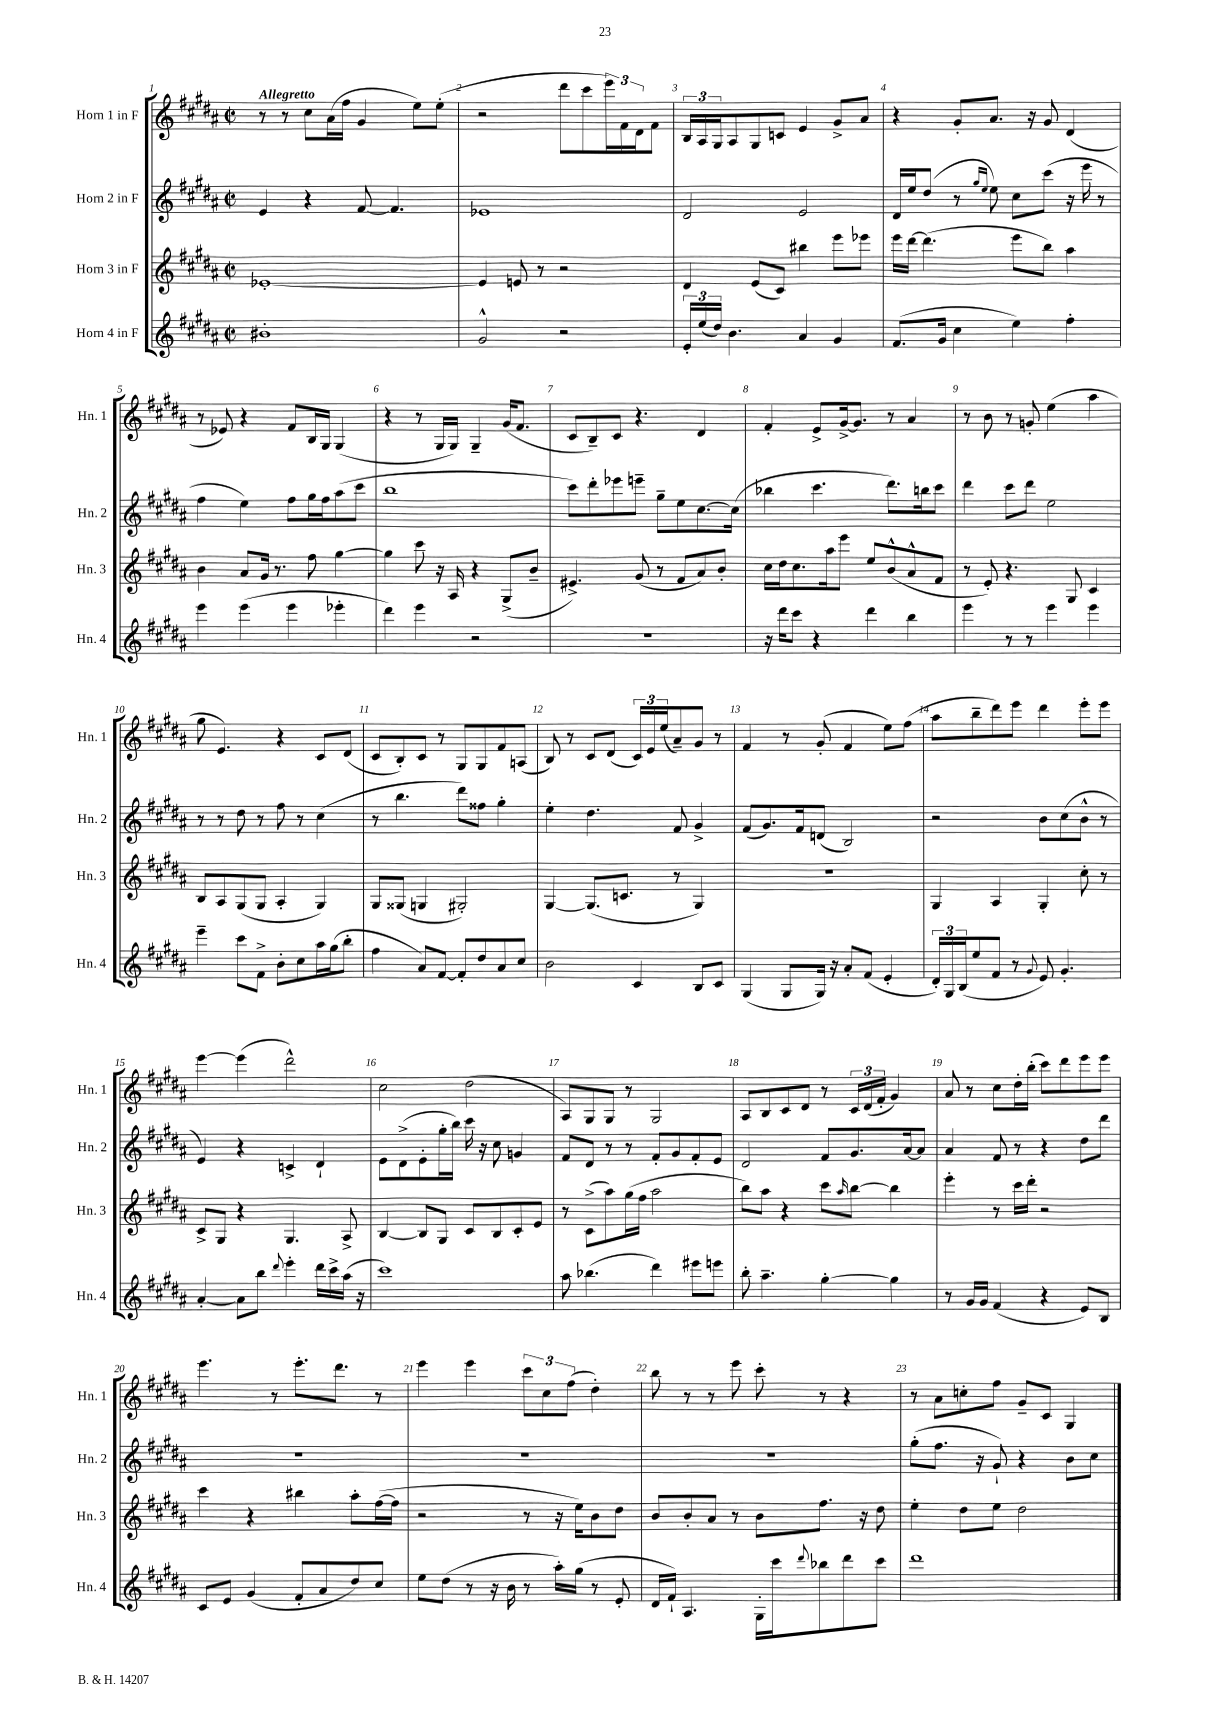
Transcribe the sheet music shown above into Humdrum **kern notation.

**kern	**kern	**kern	**kern
*staff4	*staff3	*staff2	*staff1
*clefG2	*clefG2	*clefG2	*clefG2
*k[f#c#g#d#a#]	*k[f#c#g#d#a#]	*k[f#c#g#d#a#]	*k[f#c#g#d#a#]
*M2/2	*M2/2	*M2/2	*M2/2
*met(c|)	*met(c|)	*met(c|)	*met(c|)
1b#'	[1e-'	4e/	8r
.	.	.	8r
.	.	4r	8cc#\L
.	.	.	(16a#\L
.	.	.	16ff#\JJ
.	.	[8f#/	4g#/
.	.	4.f#/]	.
.	.	.	8ee\L)
.	.	.	(8ee'\J
=	=	=	=
2g#^^/	4e-/]	1e-	2r
.	8e/	.	.
.	8r	.	.
2r	2r	.	8ddd#\L
.	.	.	8ccc#\
.	.	.	24eee\L)
.	.	.	24f#\
.	.	.	24d#\J
.	.	.	8f#\J
=	=	=	=
24e'/LL	4d#/	2d#/	24B/LL
(24ee/	.	.	24A#/
24dd#/JJ)	.	.	24G#/J
4.b\	.	.	8A#/
.	(8e/L	.	8G#/
.	8c#/J)	.	8c/J
4a#/	4bb#\	2e/	4e/
4g#/	8eee\L	.	8g#^/L
.	8eee-\J	.	8a#/J
=	=	=	=
(8.f#/L	16eee\LL	16d#/LL	4r
.	[16ddd#\JJ	16ee/J	.
.	(4.ddd#\]	(8dd#/J	.
16g#/Jk	.	.	.
4cc#\	.	8r	8g#'/L
.	.	16qqgg#/LL	.
.	.	16qqee/JJ	.
.	.	8ee\)	8.a#/J
4ee\)	8eee\L	8cc#\L	.
.	.	.	16r
.	8bb\J)	(8ccc#\J	8g#/
4ff#'\	4aa#\	16r	(4d#/
.	.	16eee\	.
.	.	8r	.
=	=	=	=
4eee\	4b\	4ff#\	8r
.	.	.	8e-/)
(4eee\	8a#/L	4ee\)	4r
.	16g#/Jk	.	.
.	8.r	.	.
4eee\	.	8ff#\L	8f#/L
.	8ff#\	16gg#\L	16B/L
.	.	16ff#\J	16G#/JJ
4eee-'\	[4gg#\	(8aa#\	(4G#/
.	.	8ccc#\J	.
=	=	=	=
4ddd#\)	4gg#\]	1bb	4r
4eee\	8ccc#\	.	8r
.	16r	.	16G#/LL
.	16A#/	.	16G#/JJ)
2r	4r	.	4G#~/
.	(8G#^/L	.	(16g#/LK
.	.	.	8.f#/J
.	8b~/J	.	.
=	=	=	=
1r	4.e#^/)	8ccc#\L)	8c#/L
.	.	8ddd#'\	8B~/)
.	.	8eee-\	8c#/J
.	(8g#/	8eee~\J	4.r
.	8r	8gg#~\L	.
.	8f#/L	8ee\	.
.	8a#/)	[8.cc#\	4d#/
.	8b'/J	.	.
.	.	(16cc#\]Jk	.
=	=	=	=
16r	16cc#\LL	4bb-\	4f#'/
16ddd#\LK	16dd#\J	.	.
8ccc#\J	8.cc#\	.	.
4r	.	4.ccc#\	8e^/L
.	16aa#\k	.	.
.	8eee\J	.	[16g#^/k
.	.	.	8.g#/]J
4ddd#\	8ee/L	.	.
.	(8b^^/	8.ddd#\L)	8r
4bb\	8a#^^/	.	4a#/
.	.	16bb\k	.
.	8f#/J	8ccc#\J	.
=	=	=	=
4eee\	8r	4ddd#\	8r
.	8e'/)	.	8b\
8r	4.r	8ccc#\L	8r
8r	.	8ddd#\J	8g'/
4eee\	.	2ee\	(4ee\
.	8G#/	.	.
4eee\	4c#/	.	4aa#\
=	=	=	=
4eee~\	8B/L	8r	8gg#\
.	8A#/	8r	4.e/)
8ccc#\L	(8G#/	8dd#\	.
8f#^\J	8G#/J	8r	.
8b'\L	4A#'/	8ff#\	4r
8cc#\	.	8r	.
16aa#\L	4G#/)	(4cc#\	8c#/L
(16gg#\J	.	.	.
8bb'\J	.	.	(8d#/J
=	=	=	=
4ff#\	8G#/L	8r	8c#/L
.	(8G##/J	4.bb\	8B'/)
8a#/L)	4G/	.	8c#/J
[8f#/J	.	.	8r
8f#'/]L	2G#'/)	8ddd#\L)	8G#/L
8dd#/	.	8ff##\J	8G#/
8a#/	.	4gg#'\	8f#/
8cc#/J	.	.	(8A/J
=	=	=	=
2b\	[4G#/	4ee'\	8B/)
.	.	.	8r
.	(8.G#/]L	4.dd#\	8c#/L
.	.	.	(8d#/J
.	8.c/J	.	.
4c#/	.	.	24c#/LL)
.	.	.	24e/
.	.	.	(24ee/J
.	8r	8f#/	8a#~/)
8B/L	4G#/)	4g#^/	8g#/J
8c#/J	.	.	8r
=	=	=	=
(4G#/	1r	(8f#/L	4f#/
.	.	8.g#/)	.
8G#/L	.	.	8r
.	.	16f#/k	.
16G#/Jk)	.	(8d/J	(8g#'/
16r	.	.	.
8a#'/L	.	2B/)	4f#/
(8f#/J	.	.	.
4e'/	.	.	8ee\L)
.	.	.	(8ff#\J
=	=	=	=
24d#'/LL)	4G#/	2r	8aa#\L
24G#/	.	.	.
(24B/J	.	.	.
8ee/	.	.	8bb~\
8f#/J	4A#/	.	8ddd#\)
8r	.	.	8eee\J
8qqg#/	.	.	.
8e/)	4G#'/	8b\L	4ddd#\
4.g#'/	.	(8cc#\	.
.	8cc#'\	8b^^\J	8eee'\L
.	8r	8r	8eee\J
=	=	=	=
[4a#'/	8c#^/L	4e/)	[4eee\
.	8G#/J	.	.
8a#\]L	4r	4r	(4eee\]
8bb\J	.	.	.
8qqddd#/	.	.	.
4eee'\	4.G#/	4c^/	2ddd#^^\)
16ddd#\LL	.	4d#`/	.
16ccc#^\	.	.	.
(16aa#\JJ	8A#^/	.	.
16r	.	.	.
=	=	=	=
1ccc#)	[4B/	8e\L	2cc#\
.	.	(8d#^\	.
.	8B/]L	8e'\	.
.	8G#/J	16gg#'\L	.
.	.	16bb\JJ)	.
.	8c#/L	16ccc#\	(2dd#\
.	.	16r	.
.	8B/	8cc#\	.
.	8c#'/	4g/	.
.	8e/J	.	.
=	=	=	=
8aa#\	8r	8f#/L	8A#/L)
(4.bb-\	(8c#^\L	8d#/J	8G#/
.	8aa#\)	8r	8G#/J
.	(16gg#\L	8r	8r
.	16ff#\JJ	.	.
4ddd#\)	2aa#\	8f#'/L	2G#/
.	.	8g#/	.
8eee#\L	.	8f#'/	.
8eee\J	.	8e/J	.
=	=	=	=
8bb'\	8bb\L)	2d#/	8A#/L
4.aa#~\	8aa#\J	.	8B/
.	4r	.	8c#/
.	.	.	8d#/J
[4gg#'\	8ccc#\L	8f#/L	8r
.	16qqaa#/	.	.
.	[8bb\J	8.g#/	24c#/LL
.	.	.	(24d#/
.	.	.	24f#'/JJ
4gg#\]	4bb\]	.	4g#/)
.	.	[16a#/k	.
.	.	8a#/]J	.
=	=	=	=
8r	4eee'\	4a#/	8a#/
16g#/LL	.	.	8r
16g#/JJ	.	.	.
(4f#/	8r	8f#/	8cc#\L
.	16ccc#\LL	8r	16dd#'\L
.	16ddd#'\JJ	.	(16bb'\JJ
4r	2r	4r	8ccc#\L)
.	.	.	8ddd#\
8e/L)	.	8dd#\L	8eee\
8B/J	.	8ddd#\J	8eee\J
=	=	=	=
8c#/L	4ccc#\	1r	4.eee\
8e/J	.	.	.
(4g#/	4r	.	.
.	.	.	8r
8f#'/L	4bb#\	.	8.eee'\L
8a#/	.	.	.
.	.	.	8.ddd#\J
8dd#/)	8aa#'\L	.	.
8cc#/J	([16ff#\L	.	8r
.	16ff#\]JJ	.	.
=	=	=	=
8ee\L	2r	1r	4eee\
(8dd#\J	.	.	.
8r	.	.	4eee\
16r	.	.	.
16b\	.	.	.
8r	8r	.	12ccc#\L
.	.	.	12cc#\
16aa#'\LL)	16r	.	.
.	.	.	(12ff#\J
(16gg#\JJ	16ee\LK)	.	.
8r	8b\	.	4dd#'\)
8e'/	8dd#\J	.	.
=	=	=	=
16d#/LL	8b/L	1r	8bb\
16f#`/JJ)	.	.	.
4.A#/	8b'/	.	8r
.	8a#/J	.	8r
.	8r	.	8eee\
16G#'\LL	8b\L	.	8ccc#'\
16ccc#\J	.	.	.
8qqddd#/	.	.	.
8bb-\	8.ff#\J	.	8r
8ddd#\	.	.	4r
.	16r	.	.
8ccc#\J	8dd#\	.	.
=	=	=	=
1ddd#	4ee'\	(8gg#'\L	8r
.	.	8.ff#\J	8a#\L
.	8dd#\L	.	8cc'\
.	.	16r	.
.	8ee\J	8g#`/)	8ff#\J
.	2dd#\	4r	8g#~/L
.	.	.	8c#/J
.	.	8b\L	4G#/
.	.	8cc#\J	.
==	==	==	==
*-	*-	*-	*-
